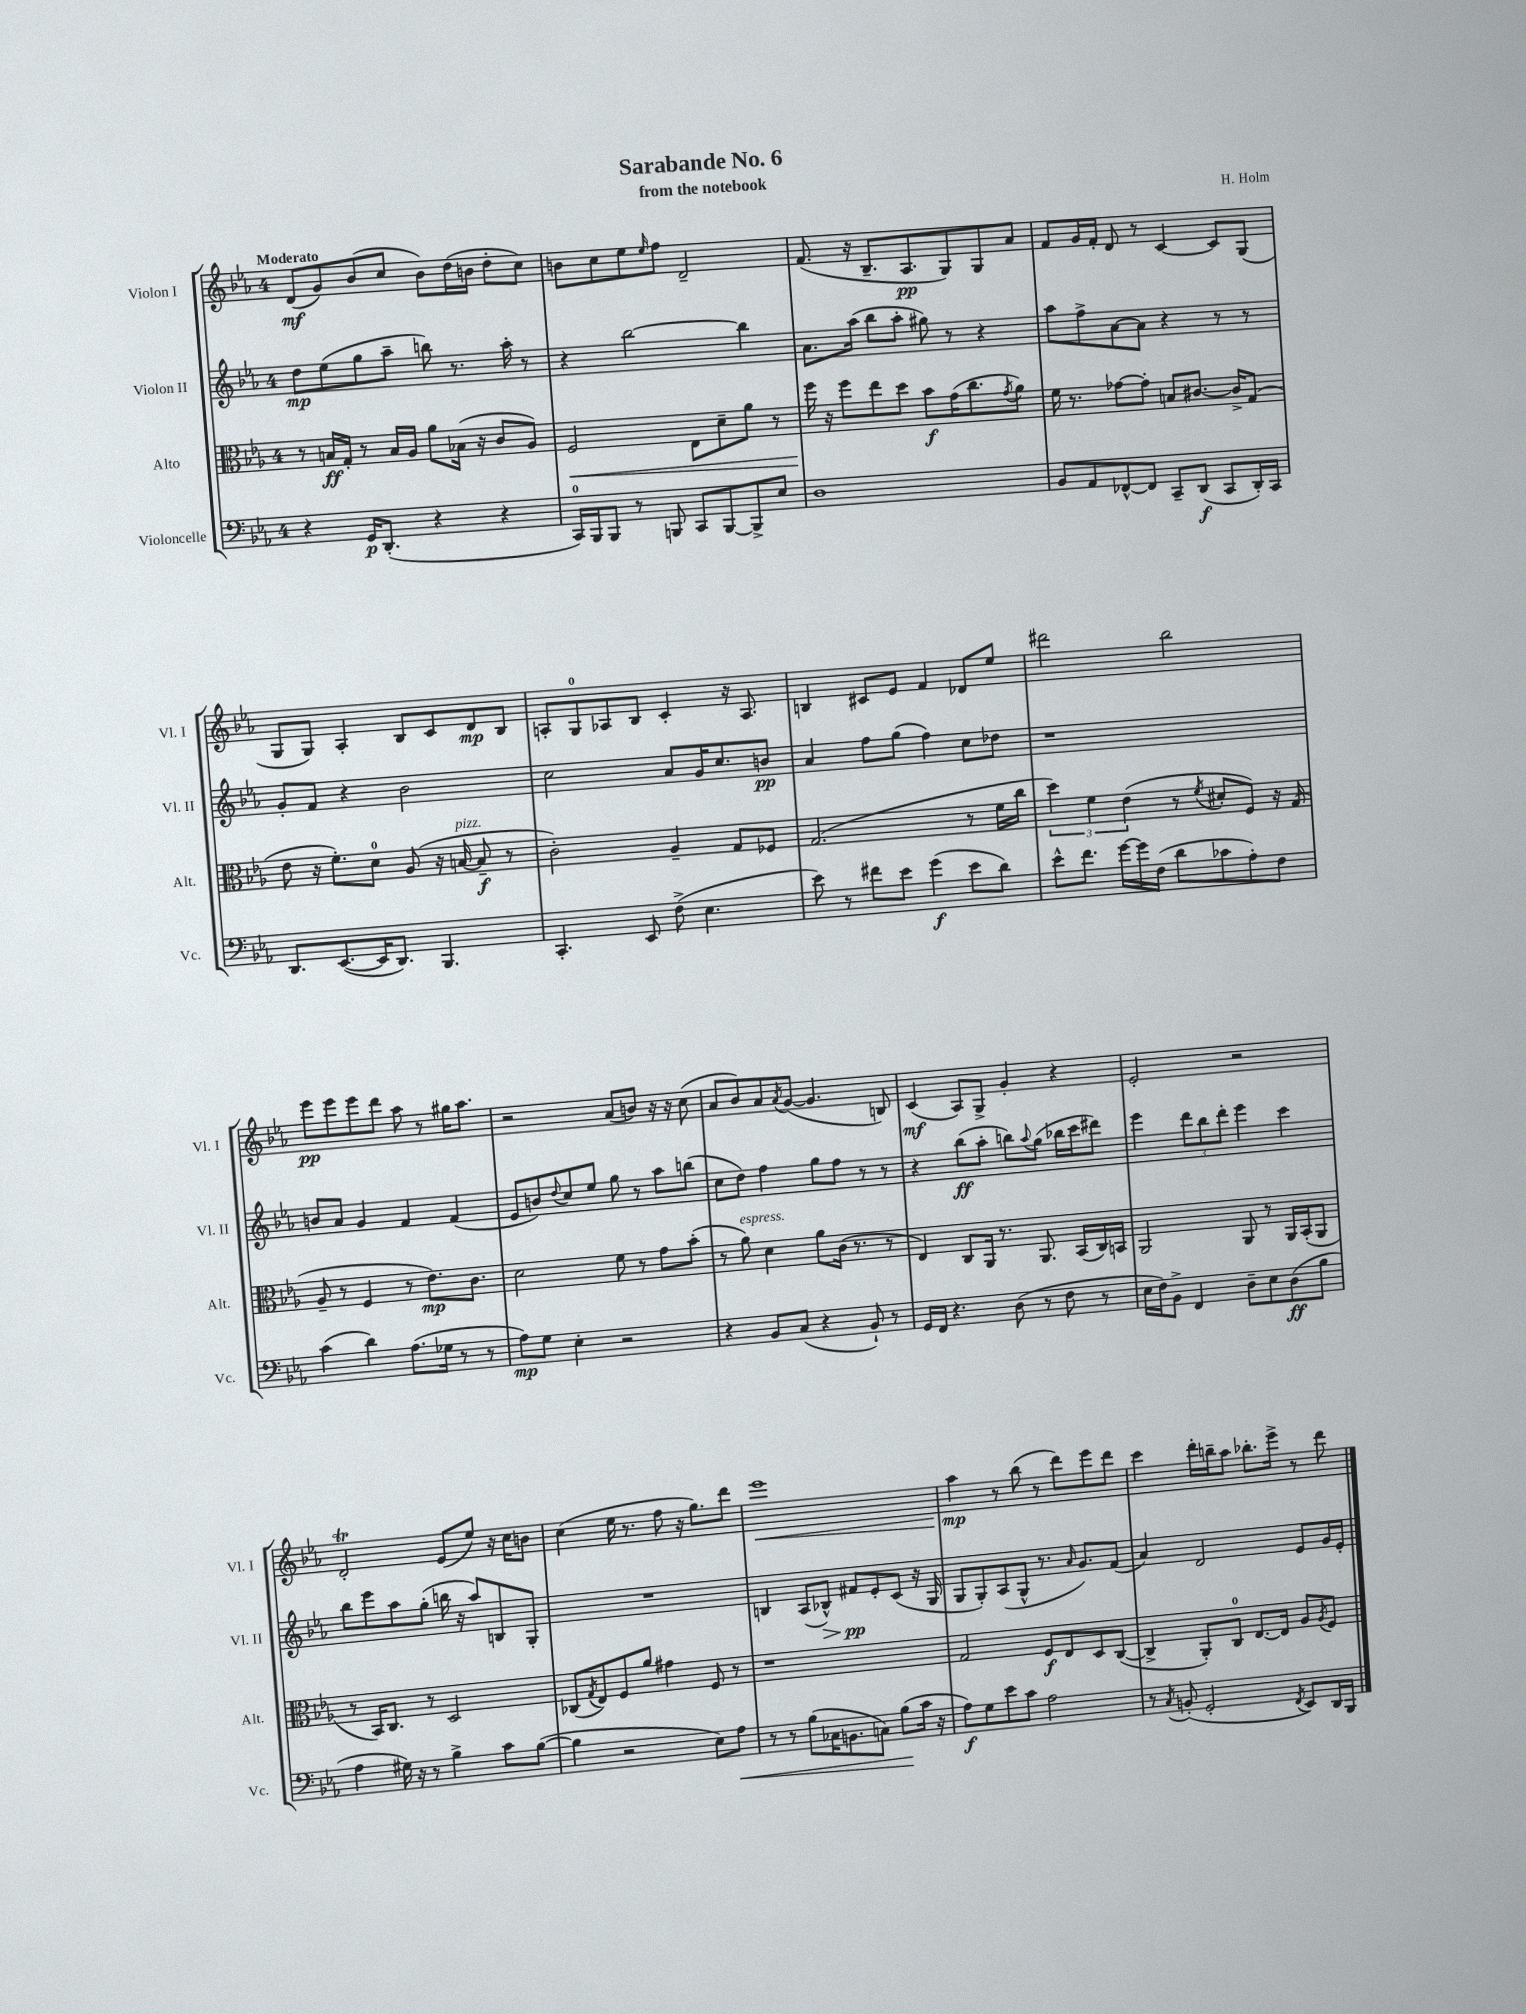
\header { title = "Sarabande No. 6" composer = "H. Holm" subtitle = "from the notebook" }
<<
\new StaffGroup <<
\new Staff = "s0" \with { instrumentName = "Violon I" shortInstrumentName = "Vl. I" } {
    \clef treble \key ees \major \once \override Staff.TimeSignature.style = #'single-digit \time 4/4 \tempo "Moderato"
    d'8\mf( g'8) bes'8( c''8 bes'8) d''16( b'16 d''8-. c''8) |
    b'8 c''8 ees''8 \grace { ees''16 } f''8 d'2-- |
    f'8.( r16 bes8.-- aes8.\pp g8) g8 aes'8 |
    f'8 g'16 f'16-. d'8 r8 c'4~ c'8 g8( |
    g8 g8) aes4-. bes8 c'8 d'8\mp bes8 |
    a8-. g8-0 aes8 bes8 c'4-. r16 aes8. |
    b4 cis'8 ees'8 f'4 des'8 ees''8 |
    dis'''2 bes''2 |
    ees'''8\pp ees'''8 ees'''8 d'''8 aes''8 r8 gis''16 aes''8. |
    r2 aes'8( b'8) r16 r16 c''8( |
    aes'8 bes'8) aes'8 \acciaccatura { aes'8 } g'8~( g'4. b8) |
    c'4\mf( aes8) g8-> g'4-. r4 |
    ees'2-. r2 |
    d'2-.\trill ees'8( ees''8) r16 c''16 b'8 |
    c''4( ees''16 r8. f''8 r16 g''8.) d'''8 |
    ees'''1\< |
    aes''4\mp\! r8 bes''8( r8 d'''8) ees'''8 d'''8 |
    c'''4 d'''16-. b''16-- aes''8 bes''8.-. ees'''16-> r8 d'''8 \bar "|." |
}
\new Staff = "s1" \with { instrumentName = "Violon II" shortInstrumentName = "Vl. II" } {
    \clef treble \key ees \major \once \override Staff.TimeSignature.style = #'single-digit \time 4/4
    d''8\mp ees''8( g''8 aes''8-- b''8) r8. aes''16-. r8 |
    r4 bes''2~ bes''4 |
    aes'8. aes''16( bes''8 aes''8-. gis''8) r8 r4 |
    aes''8 f''8-> aes'8~ aes'8 r4 r8 r8 |
    g'8-. f'8 r4 bes'2 |
    c''2 aes'8 g'16 c''8. b'8\pp |
    aes'4 f''8 g''8( f''4) c''8 des''8 |
    r1 |
    b'8 aes'8 g'4 f'4 f'4( |
    ees'8 b'8) \appoggiatura { d''8 } c''8 ees''8 g''8 r8 aes''8 b''8( |
    c''8 d''8) f''4 g''8 f''8 r8 r8 |
    r4 bes''8\ff( aes''8-. b''8) \appoggiatura { aes''8 } g''8( bes''16 c'''16 dis'''8) |
    ees'''4 \tuplet 3/2 { d'''8 bes''8 d'''8-. } ees'''4 c'''4 |
    bes''8 ees'''8 aes''8 g''8-.( b''16 r16 aes''8) b8 g8-. |
    R1 |
    b4 aes8( bes8-^\>) fis'8\pp\! ees'8-. c'8( r16 g16 |
    g8 g8-.) aes8( g8-^ r8. \grace { aes'16 } g'8.) f'8( |
    aes'4) d'2 ees'8 g'16 ees'16-. \bar "|." |
}
\new Staff = "s2" \with { instrumentName = "Alto" shortInstrumentName = "Alt." } {
    \clef alto \key ees \major \once \override Staff.TimeSignature.style = #'single-digit \time 4/4
    r8 b16\ff g16-. r8 b16 aes16 aes'8 bes16( r16 c'8 aes8) |
    f2\< ees8 d'8-- aes'8 r8 |
    f''16\! r16 f''8 ees''8 d''8 bes'8\f g'16( c''8. \acciaccatura { g'8 } aes'8) |
    f'16 r8. ges'8~ ges'8-. b8 cis'8.~ cis'16-> g8( |
    ees'8 r16 f'8.-.) d'8-0 aes8( r16 b16~^\markup { \italic "pizz." } b8--\f r8 |
    c'2-.) aes4-- g8 fes8 |
    g2.( r8 f'16 c''16 |
    \tuplet 3/2 { d''4) f'4 ees'4( } r8 \acciaccatura { f'8 } dis'8-. f8) r16 g16( |
    aes8-- r8 f4 r8 ees'8.\mp) c'8. |
    d'2 f'8 r8 g'8 bes'8-.( |
    r8 aes'8^\markup { \italic "espress." }) d'4 aes'8 c'16( r8. r8 |
    ees4) c8 aes,16 r8. aes,8. bes,16( c16) b,16 |
    aes,2 aes,8 r8 aes,16 bes,16-.( aes,8 |
    r8 bes,16) c8. r8 d2 |
    ces8( \acciaccatura { g8 } ees8) f8 aes'8 gis'4 f8 r8 |
    r1 |
    g2 f8\f ees8 d8 c8~( |
    c4-> aes,8-.) c8-0 ees8.~ ees16 aes8 \acciaccatura { aes8 } f8 \bar "|." |
}
\new Staff = "s3" \with { instrumentName = "Violoncelle" shortInstrumentName = "Vc." } {
    \clef bass \key ees \major \once \override Staff.TimeSignature.style = #'single-digit \time 4/4
    r4 g,16\p d,8.-.( r4 r4 |
    c,16-0) bes,,16 bes,,8 r8 b,,8 c,8 b,,8~ b,,8-> ees8 |
    d1 |
    bes,8 aes,8 fes,8~-^ fes,8 c,8-- d,8\f( c,8 d,16-.) c,16 |
    d,8. ees,8.~( ees,16 d,8.) bes,,4. |
    c,4.-. ees,8 f8->( ees4. |
    ees'8) r8 fis'8 ees'8 g'4\f( ees'8 d'8) |
    ees'8-^ f'8. g'16~ g'16 f16( d'8 ces'8 aes8-.) f8 |
    c'4( d'4) aes8.( ges16 r8 r8 |
    aes8\mp) g8 ees4-. r2 |
    r4 bes,8 c8( r4 bes,8-!) r8 |
    g,16 f,16 r4. d8( r8 f8 r8 |
    ees16 f16) bes,8-> f,4 d8-- ees8 d8\ff( bes8 |
    aes4 gis16) r16 r8 bes4-> c'8 bes8~( |
    bes4 r2 ees8) aes8\< |
    r8 r8 bes8( ces16 b,8. c8) bes8\!( c'16 r16 |
    aes8\f) g8 ees'8 c'8 aes2 |
    r8 \acciaccatura { c8 } b,8-.( g,2-. \acciaccatura { f,8 } ees,8) d,16 bes,,16 \bar "|." |
}
>>
>>
\layout { \context { \Score \remove "Bar_number_engraver" } }
